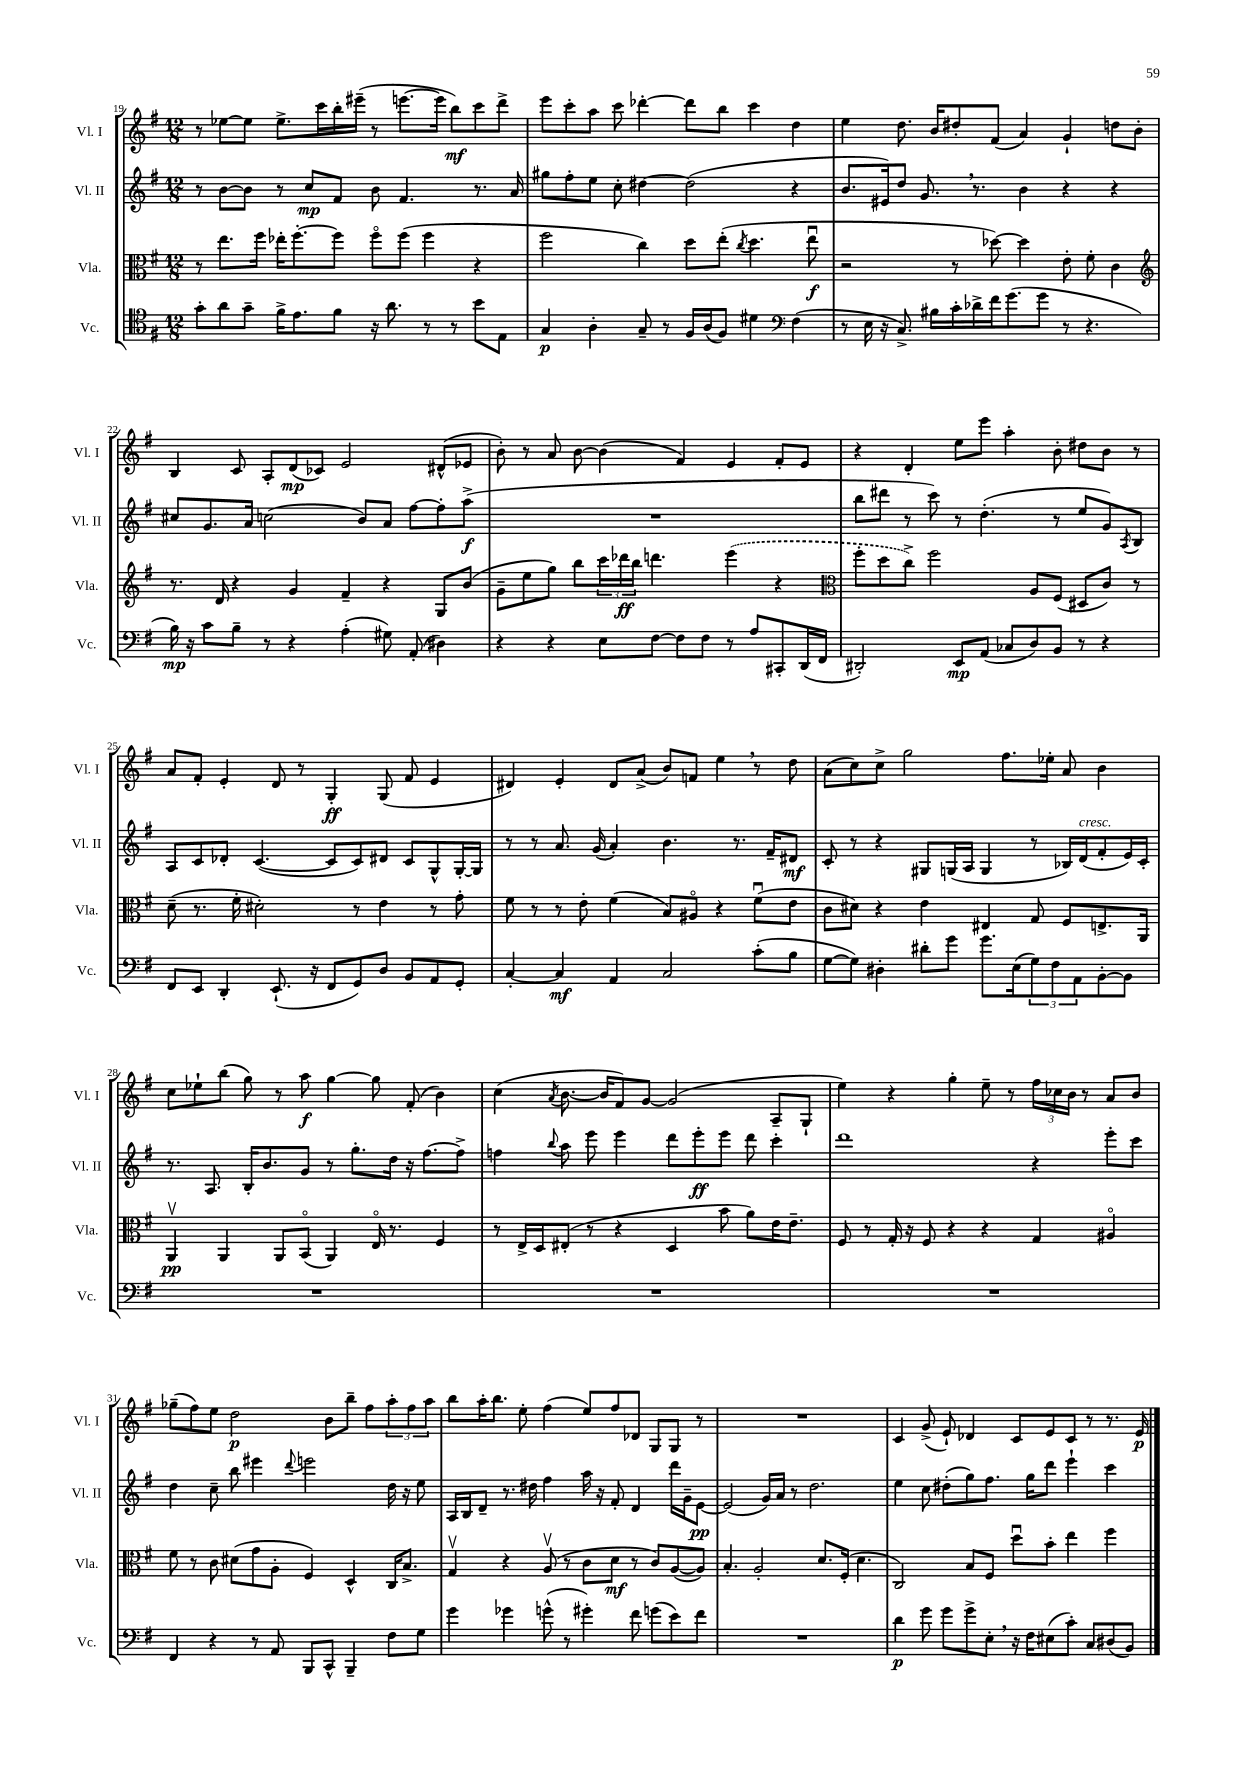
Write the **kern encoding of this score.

**kern	**dynam	**kern	**dynam	**kern	**dynam	**kern	**dynam
*part4	*part4	*part3	*part3	*part2	*part2	*part1	*part1
*staff4	*staff4	*staff3	*staff3	*staff2	*staff2	*staff1	*staff1
*I"Vc.	*	*I"Vla.	*	*I"Vl. II	*	*I"Vl. I	*
*I'Vc.	*	*I'Vla.	*	*I'Vl. II	*	*I'Vl. I	*
*clefC4	*	*clefC3	*	*clefG2	*	*clefG2	*
*k[f#]	*	*k[f#]	*	*k[f#]	*	*k[f#]	*
*M12/8	*	*M12/8	*	*M12/8	*	*M12/8	*
=19	=19	=19	=19	=19	=19	=19	=19
8g'\L	.	8r	.	8r	.	8r	.
8a\	.	8.ee\L	.	[8b\L	.	[8ee-X\L	.
8g~\J	.	.	.	8b\J]	.	8ee-\J]	.
.	.	16ff#\Jk	.	.	.	.	.
16f#^\KL	.	16ee-X'\KL	.	8r	.	8.ee-^\L	.
8.e\	.	[8.ff#'\	.	.	.	.	.
.	.	.	.	8cc/L	mp	.	.
.	.	.	.	.	.	16ccc\L	.
8f#\J	.	8ff#\J]	.	8f#/J	.	16bb'\	.
.	.	.	.	.	.	(16eee#X~\JJ	.
16r	.	8ff#\L	.	8b\	.	8r	.
8.a\	.	.	.	.	.	.	.
.	.	(8ff#\J	.	4.f#/	.	[8.eeen\L	.
8r	.	4ff#\	.	.	.	.	.
.	.	.	.	.	.	16eee\Jk]	.
8r	.	.	.	.	.	8bb\L)	mf
8b\L	.	4r	.	8.r	.	8ccc\	.
8E\J	.	.	.	.	.	8ddd^\J	.
.	.	.	.	16a/	.	.	.
=20	=20	=20	=20	=20	=20	=20	=20
4G/	p	2ff#\	.	8gg#X\L	.	8eee\L	.
.	.	.	.	8ff#'\	.	8ccc'\	.
4A'\	.	.	.	8ee\J	.	8aa\J	.
.	.	.	.	8cc'\	.	8ccc\	.
8G~/	.	4cc\)	.	[4dd#X\	.	[4ddd-X'\	.
8r	.	.	.	.	.	.	.
16F#/LL	.	8dd\L	.	(2dd#\]	.	8ddd-\L]	.
(16A/J	.	.	.	.	.	.	.
8F#/J)	.	(8ee'\J	.	.	.	8bb\J	.
.	.	8qcc/	.	.	.	.	.
4d#X\	.	4.dd\	.	.	.	4ccc\	.
*clefF4	*	*	*	*	*	*	*
(4F#\	.	.	.	4r	.	4dd\	.
.	.	8eeu\	f	.	.	.	.
=21	=21	=21	=21	=21	=21	=21	=21
8r	.	2r	.	8.b/L	.	4ee\	.
16E\	.	.	.	.	.	.	.
16r	.	.	.	16e#X/k)	.	.	.
8.C^/)	.	.	.	8dd/J	.	8.dd\	.
.	.	.	.	8.g,/	.	.	.
16B#X\LL	.	.	.	.	.	16b/KL	.
16c'\	.	8r	.	.	.	8dd#X'/	.
16d-X^\	.	.	.	8.r	.	.	.
16f#\J	.	[8dd-X\)	.	.	.	(8f#/J	.
(8.g\	.	.	.	.	.	.	.
.	.	4dd-\]	.	4b\	.	4a/)	.
8g\J	.	.	.	.	.	.	.
8r	.	8e'\	.	4r	.	4g`/	.
4.r	.	8f#'\	.	.	.	.	.
.	.	4c\	.	4r	.	8ddn\L	.
.	.	.	.	.	.	8b'\J	.
!!LO:LB:g=z
=22	=22	=22	=22	=22	=22	=22	=22
*	*	*clefG2	*	*	*	*	*
16B\)	mp	8.r	.	8cc#X/L	.	4B/	.
16r	.	.	.	.	.	.	.
8c\L	.	.	.	8.g/	.	.	.
.	.	16d/	.	.	.	.	.
8B~\J	.	4r	.	.	.	8c/	.
.	.	.	.	16a/Jk	.	.	.
8r	.	.	.	(2ccn\	.	8A'/L	.
4r	.	4g/	.	.	.	(8d/	mp
.	.	.	.	.	.	8c-X/J)	.
(4A'\	.	4f#~/	.	.	.	2e/	.
.	.	.	.	8b/L)	.	.	.
8G#X\)	.	4r	.	8a/J	.	.	.
(8AA'/	.	.	.	[8ff#\L	.	.	.
4D#X\)	.	8G/L	.	8ff#'\]	.	(8d#X^^/L	.
.	.	(8b/J	.	(8aa^\J	f	8e-X/J	.
=23	=23	=23	=23	=23	=23	=23	=23
4r	.	8g~\L	.	1.r	.	8b'\)	.
.	.	8ee\	.	.	.	8r	.
4r	.	8gg\J)	.	.	.	8a/	.
.	.	8bb\L	.	.	.	[8b\	.
8E\L	.	24ccc\L	.	.	.	(4b\]	.
.	.	24ddd-X\	ff	.	.	.	.
.	.	24bb\JJ	.	.	.	.	.
[8F#\J	.	4.dddn\	.	.	.	.	.
8F#\L]	.	.	.	.	.	4f#/)	.
8F#\J	.	.	.	.	.	.	.
8r	.	(4eee\	.	.	.	4e/	.
8A/L	.	.	.	.	.	.	.
8CC#X'/	.	4r	.	.	.	8f#'/L	.
(16DD/L	.	.	.	.	.	8e/J	.
16FF#/JJ	.	.	.	.	.	.	.
=24	=24	=24	=24	=24	=24	=24	=24
*	*	*clefC3	*	*	*	*	*
2DD#X'/)	.	8ff#'\L	.	8bb\L	.	4r	.
.	.	8dd\	.	8ddd#X\J	.	.	.
.	.	8cc^\J)	.	8r	.	4d'/	.
.	.	2ff#\	.	8ccc\)	.	.	.
8EE/L	mp	.	.	8r	.	8ee\L	.
(8AA/J	.	.	.	(4.dd'\	.	8eee\J	.
8C-X/L	.	.	.	.	.	4aa'\	.
8D/)	.	8A/L	.	.	.	.	.
8BB/J	.	(8F#/J	.	8r	.	8b'\	.
8r	.	8D#X/L	.	8ee/L	.	8dd#X\L	.
4r	.	8c/J)	.	8g/)	.	8b\J	.
.	.	.	.	8qA/	.	.	.
.	.	8r	.	8B/J	.	8r	.
!!LO:LB:g=z
=25	=25	=25	=25	=25	=25	=25	=25
8FF#/L	.	(8d~\	.	8A/L	.	8a/L	.
8EE/J	.	8.r	.	8c/	.	8f#'/J	.
4DD'/	.	.	.	8d-X'/J	.	4e'/	.
.	.	16f#'\	.	.	.	.	.
.	.	2d#X'\)	.	([4.c/	.	.	.
(8.EE`/	.	.	.	.	.	8d/	.
.	.	.	.	.	.	8r	.
16r	.	.	.	.	.	.	.
8FF#/L	.	.	.	8c/L]	.	4G'/	ff
8GG/)	.	8r	.	8c/)	.	.	.
8D/J	.	4e\	.	8d#X/J	.	(8G/	.
8BB/L	.	.	.	8c/L	.	8f#/	.
8AA/	.	8r	.	8G^^/	.	4e/	.
8GG'/J	.	8g'\	.	[16G'/L	.	.	.
.	.	.	.	16G/JJ]	.	.	.
=26	=26	=26	=26	=26	=26	=26	=26
[4C'/	.	8f#\	.	8r	.	4d#X/)	.
.	.	8r	.	8r	.	.	.
4C/]	mf	8r	.	8.a/	.	4e'/	.
.	.	8e'\	.	.	.	.	.
.	.	.	.	(16g/	.	.	.
4AA/	.	(4f#\	.	4a'/)	.	8d#/L	.
.	.	.	.	.	.	(8a^/J	.
2C/	.	8B/L)	.	4.b\	.	8b/L)	.
.	.	8A#X/J	.	.	.	8fn/J	.
.	.	4r	.	.	.	4ee,\	.
.	.	.	.	8.r	.	.	.
(8c'\L	.	(8f#u\L	.	.	.	8r	.
.	.	.	.	16f#~/KL	.	.	.
8B\J	.	8e\J	.	8d#X/J	mf	8dd\	.
=27	=27	=27	=27	=27	=27	=27	=27
[8G\L	.	8c\L	.	8c'/	.	(8a\L	.
8G\J])	.	8d#X\J)	.	8r	.	8cc\)	.
4D#X'\	.	4r	.	4r	.	8cc^\J	.
.	.	.	.	.	.	2gg\	.
8d#X'\L	.	4e\	.	8G#X/L	.	.	.
8g\J	.	.	.	(16Gn/L	.	.	.
.	.	.	.	16A/JJ	.	.	.
8.g\L	.	4E#X/	.	4G/	.	.	.
.	.	.	.	.	.	8.ff#\L	.
(16E\k	.	.	.	.	.	.	.
12G\)	.	8G/	.	8r	.	.	.
.	.	.	.	.	.	16ee-X'\Jk	.
12F#\	.	.	.	.	.	.	.
.	.	8F#/L	.	16B-X/LL)	.	8a/	.
12AA\	.	.	.	.	.	.	.
!	!	!	!	!LO:TX:a:i:t=cresc.	!	!	!
.	.	.	.	(16d/J	.	.	.
[8BB'\	.	8.En^/	.	8f#'/	.	4b\	.
8BB\J]	.	.	.	16e/L)	.	.	.
.	.	16AA/Jk	.	16c'/JJ	.	.	.
!!LO:LB:g=z
=28	=28	=28	=28	=28	=28	=28	=28
1.r	.	4AAv/	pp	8.r	.	8cc\L	.
.	.	.	.	.	.	8ee-X`\	.
.	.	.	.	8.A/	.	.	.
.	.	4AA/	.	.	.	(8bb\J	.
.	.	.	.	16B'/KL	.	8gg\)	.
.	.	.	.	8.b/	.	.	.
.	.	8AA/L	.	.	.	8r	.
.	.	(8BB/J	.	8g/J	.	8aa\	f
.	.	4AA/)	.	8r	.	[4gg\	.
.	.	.	.	8.gg'\L	.	.	.
.	.	16E/	.	.	.	8gg\]	.
.	.	8.r	.	16dd\Jk	.	.	.
.	.	.	.	16r	.	(8f#'/	.
.	.	.	.	[8.ff#\L	.	.	.
.	.	4F#/	.	.	.	4b\)	.
.	.	.	.	8ff#^\J]	.	.	.
=29	=29	=29	=29	=29	=29	=29	=29
1.r	.	8r	.	4ffn\	.	(4cc\	.
.	.	16E^/LL	.	.	.	.	.
.	.	16D/J	.	.	.	.	.
.	.	.	.	8qqbb/	.	8qa/	.
.	.	(8E#X'/J	.	8aa\	.	[8.b\	.
.	.	8r	.	8eee\	.	.	.
.	.	.	.	.	.	16b/KL]	.
.	.	4r	.	4eee\	.	8f#/)	.
.	.	.	.	.	.	[8g/J	.
.	.	4D/	.	8ddd\L	.	(2g/]	.
.	.	.	.	8eee'\	ff	.	.
.	.	8b\	.	8eee\J	.	.	.
.	.	8a\L)	.	8ddd\	.	.	.
.	.	16e\K	.	4ccc'\	.	8A~/L	.
.	.	8.e~\J	.	.	.	.	.
.	.	.	.	.	.	8G`/J	.
=30	=30	=30	=30	=30	=30	=30	=30
1.r	.	8F#/	.	1ddd	.	4ee\)	.
.	.	8r	.	.	.	.	.
.	.	16G'/	.	.	.	4r	.
.	.	16r	.	.	.	.	.
.	.	8F#/	.	.	.	.	.
.	.	4r	.	.	.	4gg'\	.
.	.	4r	.	.	.	8ee~\	.
.	.	.	.	.	.	8r	.
.	.	4G/	.	4r	.	24ff#\LL	.
.	.	.	.	.	.	24cc-X\	.
.	.	.	.	.	.	24b\JJ	.
.	.	.	.	.	.	8r	.
.	.	4A#X/	.	8eee'\L	.	8a/L	.
.	.	.	.	8ccc\J	.	8b/J	.
!!LO:LB:g=z
=31	=31	=31	=31	=31	=31	=31	=31
4FF#/	.	8f#\	.	4dd\	.	(8gg-X~\L	.
.	.	8r	.	.	.	8ff#\)	.
4r	.	8c\	.	8cc~\	.	8ee\J	.
.	.	(8d#X\L	.	8bb\	.	2dd\	p
8r	.	8g\	.	4eee#X\	.	.	.
8AA/	.	8A'\J	.	.	.	.	.
.	.	.	.	8qqddd/	.	.	.
8BBB/L	.	4F#/)	.	2eeen\	.	.	.
8CC^^/J	.	.	.	.	.	8b\L	.
4BBB~/	.	4D^^/	.	.	.	8bb~\J	.
.	.	.	.	.	.	8ff#\L	.
8F#\L	.	16C/KL	.	16dd\	.	12aa'\	.
.	.	8.B^/J	.	16r	.	.	.
.	.	.	.	.	.	12ff#\	.
8G\J	.	.	.	8ee\	.	.	.
.	.	.	.	.	.	12aa\J	.
=32	=32	=32	=32	=32	=32	=32	=32
4g\	.	4Gv/	.	16A/LL	.	8bb\L	.
.	.	.	.	16B/J	.	.	.
.	.	.	.	8d~/J	.	16aa'\K	.
.	.	.	.	.	.	8.bb\J	.
4g-X\	.	4r	.	8.r	.	.	.
.	.	.	.	.	.	8ee'\	.
.	.	.	.	16dd#X\	.	.	.
(8gn^^\	.	(8Av/	.	4ff#\	.	(4ff#\	.
8r	.	8r	.	.	.	.	.
4g#X'\)	.	8c\L	.	16aa\	.	8ee/L)	.
.	.	.	.	16r	.	.	.
.	.	8d\J	mf	8f#'/	.	8ff#/	.
8f#\	.	8r	.	4d/	.	8d-X/J	.
(8gn\L	.	8c/L)	.	.	.	8G/L	.
8e\)	.	([8A/	.	16ddd\LL	.	8G/J	.
.	.	.	.	16g~\J	.	.	.
8f#\J	.	8A/J])	.	[8e\J	pp	8r	.
=33	=33	=33	=33	=33	=33	=33	=33
1.r	.	4.B'/	.	(2e/]	.	1.r	.
.	.	2A'/	.	.	.	.	.
.	.	.	.	16g/LL)	.	.	.
.	.	.	.	16a/JJ	.	.	.
.	.	.	.	8r	.	.	.
.	.	.	.	2.dd\	.	.	.
.	.	8.d/L	.	.	.	.	.
.	.	(16F#'/Jk	.	.	.	.	.
.	.	4.d\	.	.	.	.	.
=34	=34	=34	=34	=34	=34	=34	=34
4d\	p	2C/)	.	4ee\	.	4c/	.
8g\	.	.	.	8cc\	.	(8g^/	.
8g\L	.	.	.	(8dd#X'\L	.	8e`/)	.
8g^\	.	8B/L	.	8gg\)	.	4d-X/	.
8E',\J	.	8F#/J	.	8.ff#\J	.	.	.
16r	.	8ddu\L	.	.	.	8c/L	.
16F#\KL	.	.	.	16gg\KL	.	.	.
(8E#X\	.	8b'\J	.	8ddd\J	.	8e/	.
8c'\J)	.	4ee\	.	4eee`\	.	8c/J	.
8C/L	.	.	.	.	.	8r	.
(8D#X/	.	4ff#\	.	4ccc\	.	8.r	.
8BB/J)	.	.	.	.	.	.	.
.	.	.	.	.	.	16e/	p
==	==	==	==	==	==	==	==
*-	*-	*-	*-	*-	*-	*-	*-
